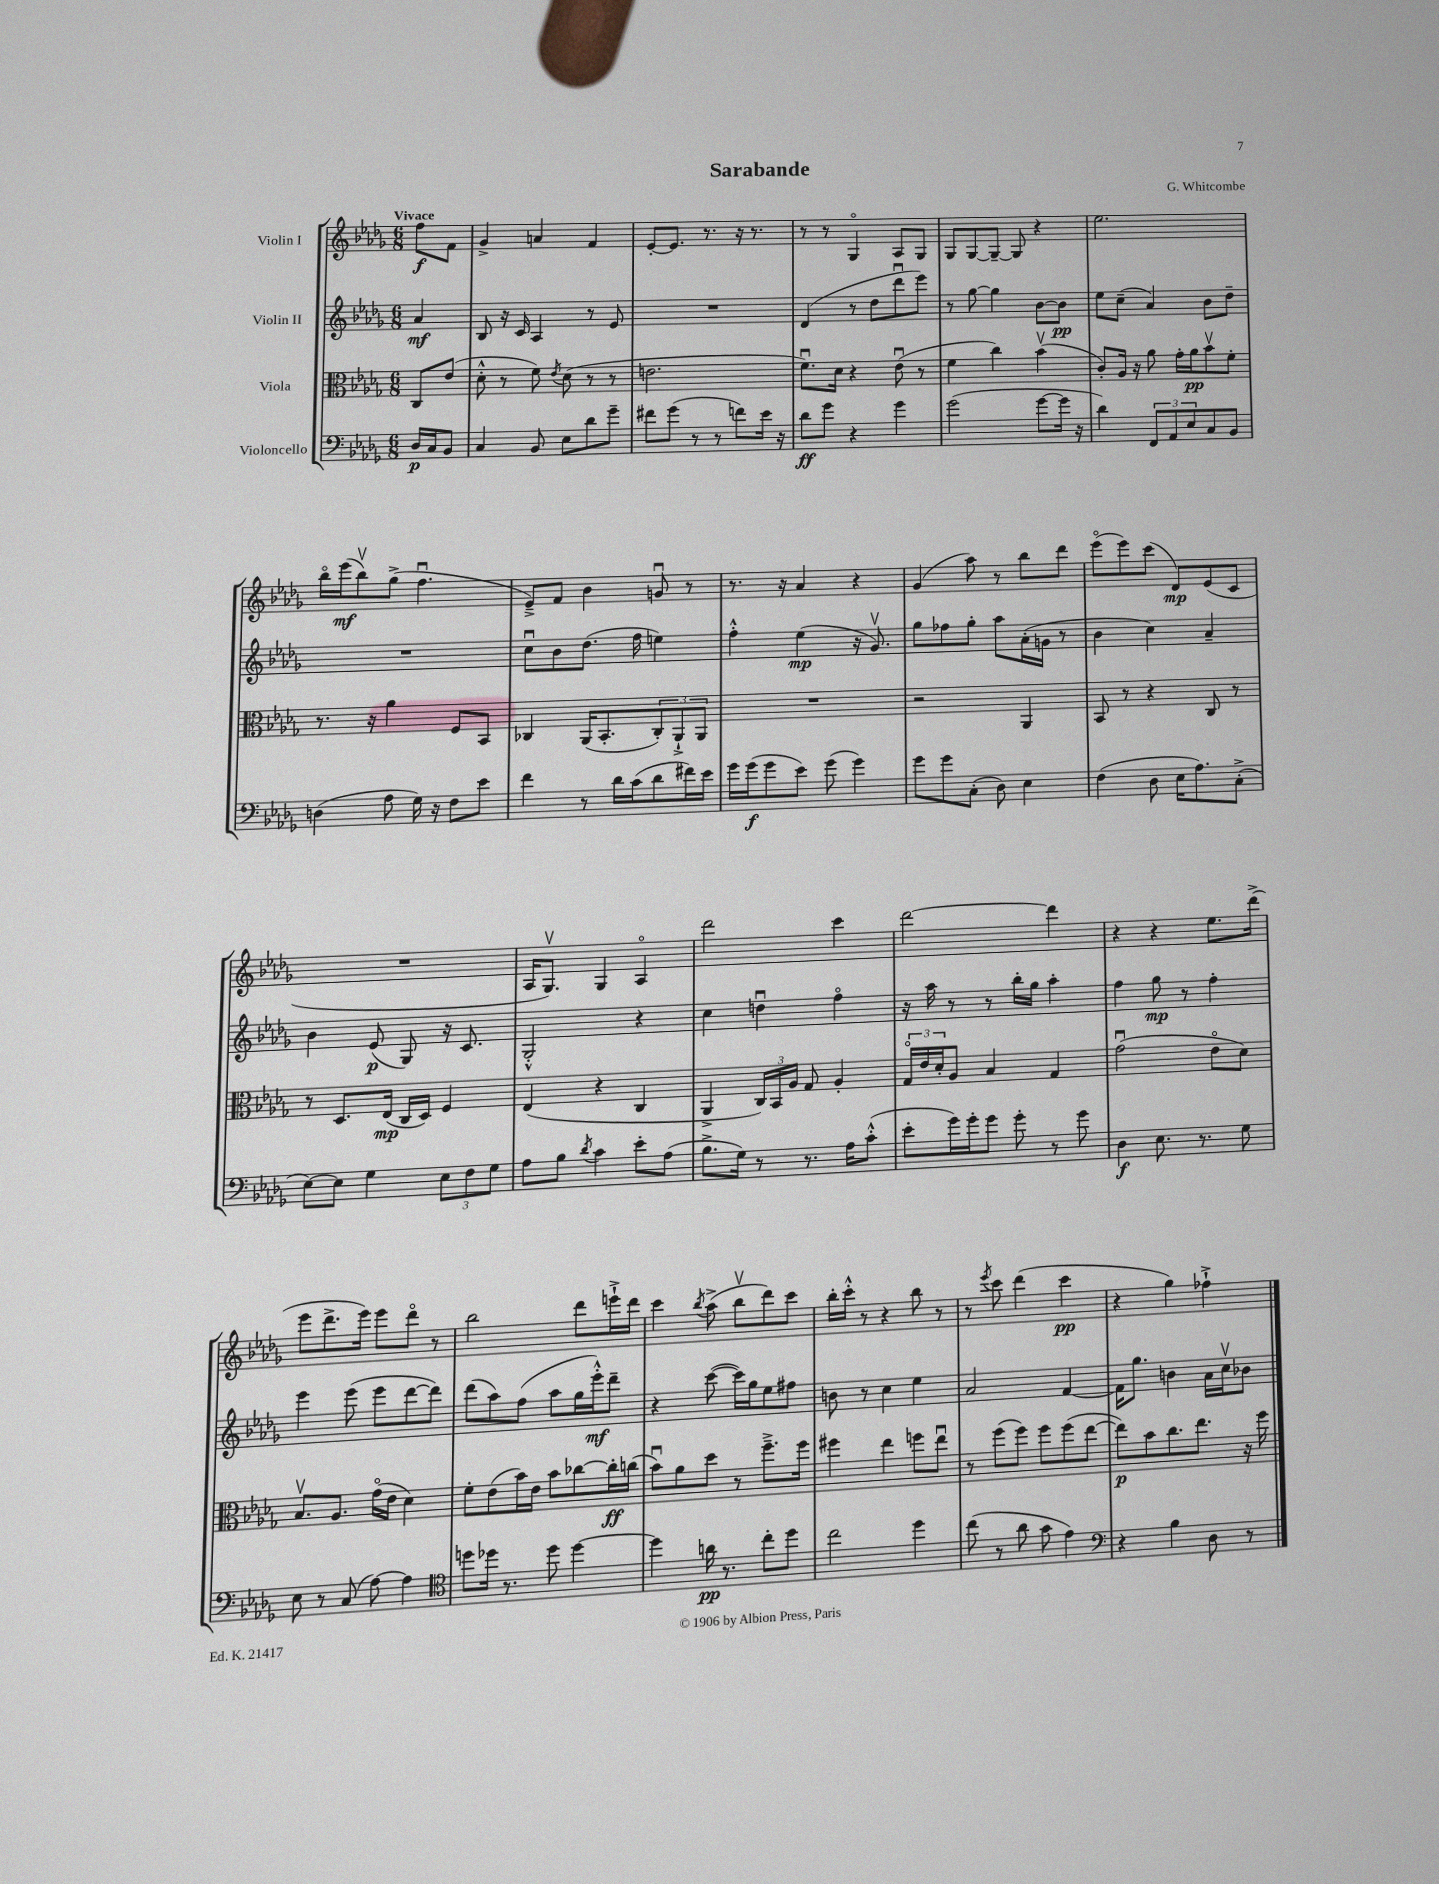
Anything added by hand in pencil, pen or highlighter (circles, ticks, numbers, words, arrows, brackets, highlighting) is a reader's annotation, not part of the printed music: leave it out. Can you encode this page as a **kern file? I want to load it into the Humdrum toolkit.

**kern	**kern	**kern	**kern
*staff4	*staff3	*staff2	*staff1
*clefF4	*clefC3	*clefG2	*clefG2
*k[b-e-a-d-g-]	*k[b-e-a-d-g-]	*k[b-e-a-d-g-]	*k[b-e-a-d-g-]
*M6/8	*M6/8	*M6/8	*M6/8
16D-	8C	4a-	8ff
16C	.	.	.
8BB-	(8e-	.	8f
=	=	=	=
4C	8d-'^^	8B-	4g-^
.	8r	16r	.
.	.	16c	.
8BB-	8f)	4A-	4a
.	8qe-	.	.
8E-	(8d-	.	.
8d-	8r	8r	4f
8g-~	8r	8e-	.
=	=	=	=
8f#	2.e	2.r	[8e-'
(8g-	.	.	8.e-]
8r	.	.	.
.	.	.	8.r
8r	.	.	.
8f)	.	.	16r
.	.	.	8.r
16e-	.	.	.
16r	.	.	.
=	=	=	=
8d-	8.fu)	(4d-	8r
8g-	.	.	8r
.	16d-	.	.
4r	4r	8r	4G-o
.	.	8dd-	.
4g-	(8e-u	8ddd-u	8A-
.	8r	8eee-)	8G-
=	=	=	=
(2g-	4f	8r	8G-
.	.	[8gg-	[8G-
.	4cc)	4gg-]	8G-~_
.	.	.	8G-]
[8g-	(4b-v	[8b-	4r
16g-]	.	8b-]	.
16r	.	.	.
=	=	=	=
4d-)	8c')	8ee-	2.ee-
.	16A-	(8cc~	.
.	16r	.	.
12FF	8a-	4a-)	.
12AA-	.	.	.
.	16g-'	.	.
12E-	.	.	.
.	16a-	.	.
8C	8b-v	8b-	.
8BB-	8f'	8dd-~	.
=	=	=	=
(4D	8.r	2.r	16bb-o
.	.	.	(16eee-
.	.	.	8bb-v)
.	16r	.	.
8A-	4a-	.	(8gg-^
16G-)	.	.	4.ffu
16r	.	.	.
8F	8F	.	.
8e-	8BB-	.	.
=	=	=	=
4f	4C-	8ccu	8e-~^)
.	.	8b-	8f
8r	(16AA-	(8.dd-	4b-
.	8.BB-'	.	.
16d-	.	.	.
(16c	.	16ff	.
8d-	12C-')	4ee)	8gu
.	12AA-`^	.	.
16f#)	.	.	8r
.	12AA-	.	.
16e-	.	.	.
=	=	=	=
16g-	2.r	4ff'^^	8.r
(16g-	.	.	.
8g-	.	.	.
.	.	.	16r
8e-)	.	(4ee-	4a-
(8g-	.	.	.
4g-)	.	16r	4r
.	.	8.g-v)	.
=	=	=	=
8g-	2r	8gg-	(4g-
8g-	.	8ff-	.
(8C'	.	8gg-'	8aa-)
8D-)	.	8aa-	8r
4E-	4AA-	(16a-'	8bb-
.	.	16g	.
.	.	8r	8ddd-
=	=	=	=
(4F	8BB-	4b-	(8eee-o
.	8r	.	8eee-)
8D-	4r	4cc)	(8ccc
16E-	.	.	8d-)
8.A-)	.	.	.
.	8C	4a-~	(8e-
(8C'^	8r	.	8c
=	=	=	=
[8E-)	8r	4b-	2.r
8E-]	8.D-	.	.
4G-	.	(8e-	.
.	(16E-	.	.
.	16C	8G-)	.
.	16D-)	.	.
12E-	4F	16r	.
.	.	8.c	.
12F	.	.	.
12G-	.	.	.
=	=	=	=
8A-	(4E-	2G-'^^	16A-
.	.	.	8.G-v)
8B-	.	.	.
8qd-	.	.	.
4c	4r	.	4G-
8e-'	4C	4r	4A-o
(8A-	.	.	.
=	=	=	=
8.B-^	4AA-^	4cc	2ddd-
16G-)	.	.	.
8r	24C)	4ddu	.
.	24BB-	.	.
.	24A-	.	.
8.r	8G-	.	.
.	4A-'	4ffo	4ccc
16A-	.	.	.
(8c'^^	.	.	.
=	=	=	=
8e-'	24G-o	16r	[2ddd-
.	24e-	.	.
.	.	16aa-	.
.	24d-'	.	.
16g-)	8A-	8r	.
16g-'	.	.	.
8g-	4B-	8r	.
8g-'	.	16bb-'	.
.	.	16gg-	.
8r	4G-	4aa-'	4ddd-]
8g-	.	.	.
=	=	=	=
4D-	(2g-u	4ff	4r
8.E-	.	8gg-	4r
.	.	8r	.
8.r	.	.	.
.	8e-o	4ff'	8.ee-
8G-	8d-)	.	.
.	.	.	(16ddd-^
=	=	=	=
8E-	8.B-v	4eee-	8eee-
8r	.	.	8.ddd-^
.	8.A-	.	.
(8C	.	(8eee-	.
.	.	.	16eee-)
[8A-)	(16g-o	8eee-	8eee-
.	16e-	.	.
4A-]	4d-)	[8ddd-	8ddd-o
.	.	8ddd-])	8r
=	=	=	=
*clefC4	*	*	*
8dd	8f'	(8ddd-	2bb-
16dd-	(8e-	8aa-)	.
8.r	.	.	.
.	16b-)	(8ff	.
.	16e-	.	.
8dd-	8b-	8aa-	.
[4dd-	[8cc-	16gg-	8ddd-
.	.	16eee-'^^)	.
.	16cc-']	8ddd-~	16eee`^
.	(16cc	.	16ddd-
=	=	=	=
4dd-]	8b-u)	4r	4ccc
.	8a-	.	.
.	.	.	8qbb-
16a	8dd-	([8ccc	(8aa-^
8.r	.	.	.
.	8r	16ccc])	8bb-v
.	.	16gg-	.
8cc'	8.ff~^	8ee-	8ddd-)
8dd-	.	8ff#	8ccc
.	16ff	.	.
=	=	=	=
2cc	4ff#	8b	16bb-'
.	.	.	16ccc'^^
.	.	8r	8r
.	4ee-	4cc	4r
4dd-	8ff	4ee-	8bb-
.	8ee-u	.	8r
=	=	=	=
(8cc	8r	2a-	8r
.	.	.	8qeee-
8r	(8ff	.	8ccc
8a-	8ff)	.	(4ddd-
8g-	8ff	.	.
4e-)	(8ff	[4f	4ccc
.	[8ee-	.	.
=	=	=	=
*clefF4	*	*	*
4r	8ee-])	16f]	4r
.	.	8.gg-	.
.	8b-	.	.
4B-	8.cc	4b	4gg-)
.	8.ee-	.	.
8D-	.	16a-	4ff-`^
.	.	16ccv	.
8r	16r	8b-	.
.	16ff	.	.
==	==	==	==
*-	*-	*-	*-
